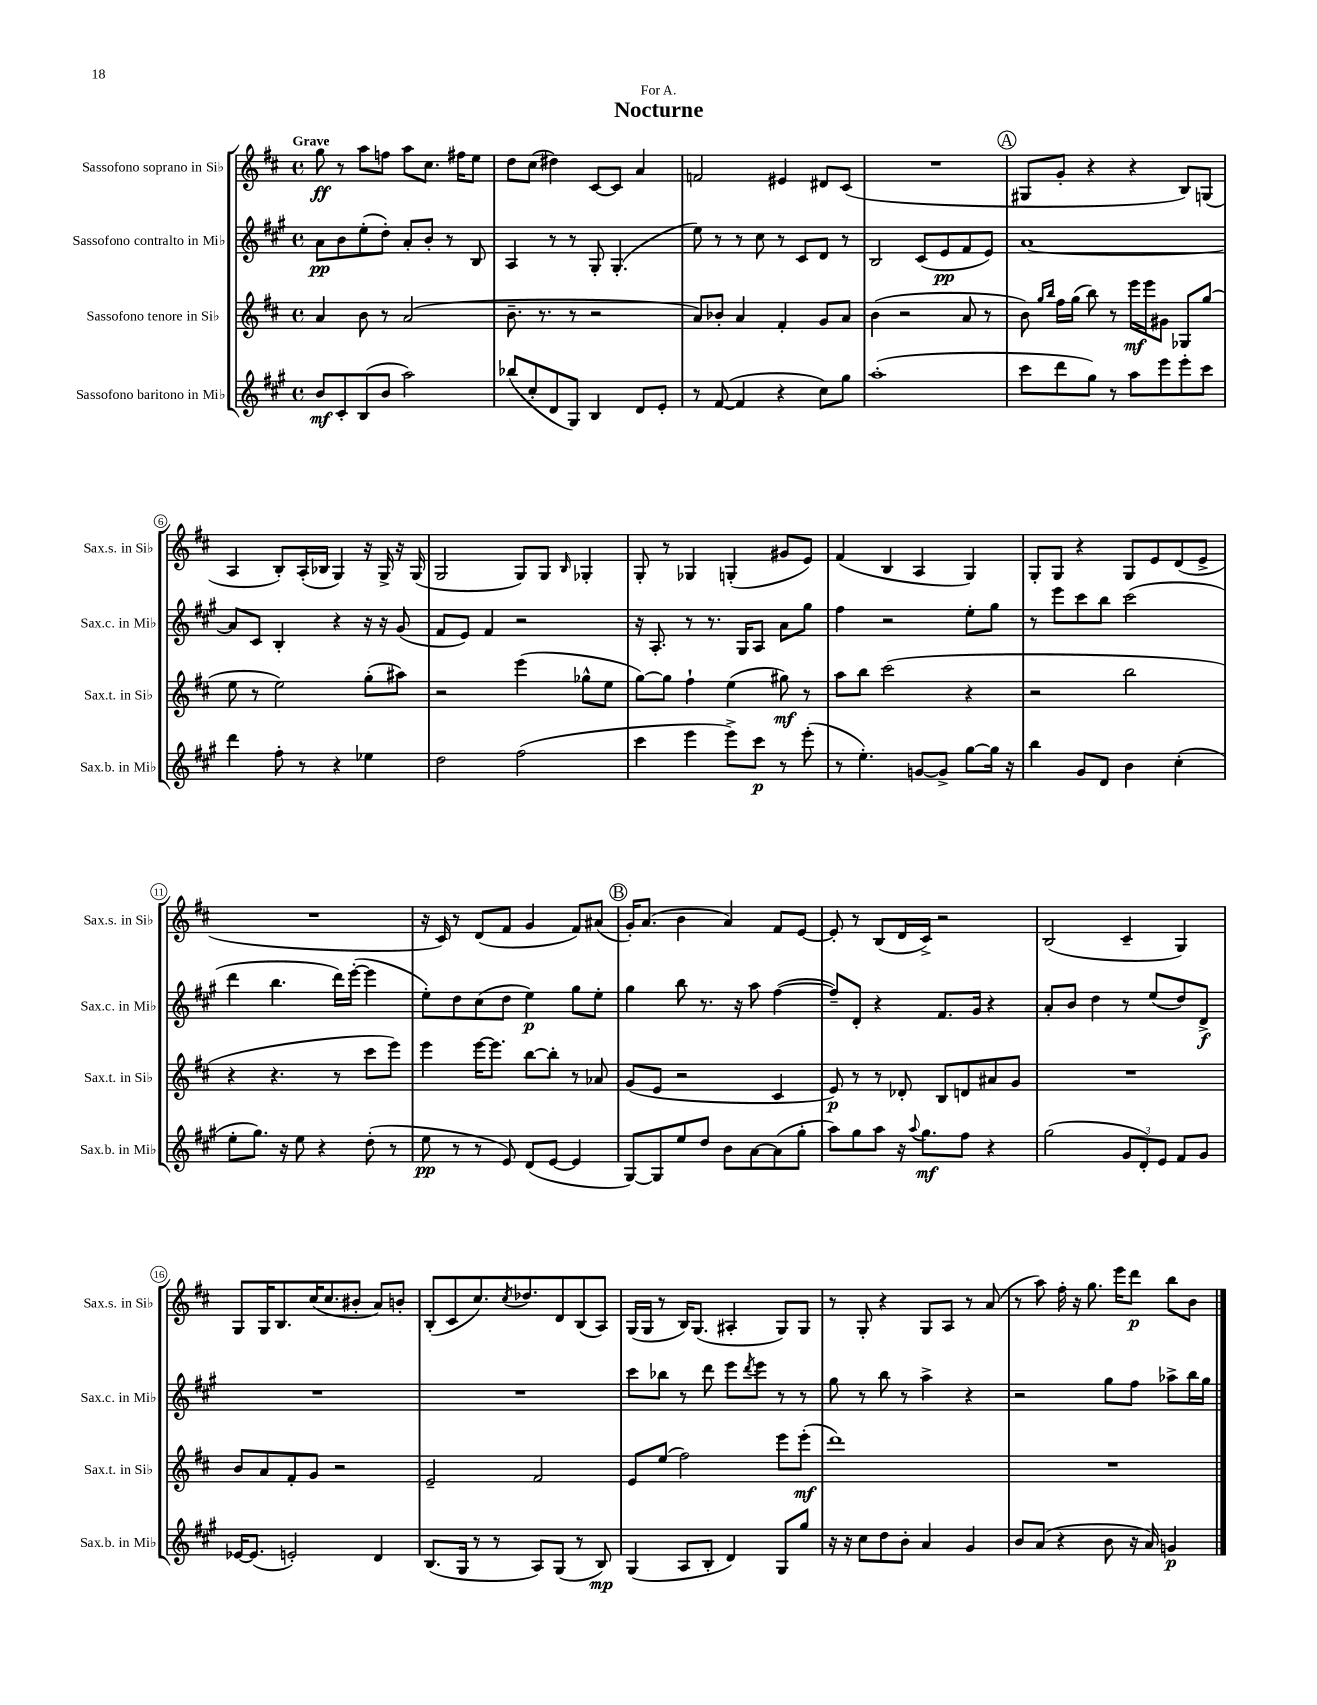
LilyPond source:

\header { title = "Nocturne" dedication = "For A." }
<<
\new StaffGroup <<
\new Staff = "s0" \with { instrumentName = "Sassofono soprano in Sib" shortInstrumentName = "Sax.s. in Sib" } {
    \clef treble \key d \major \defaultTimeSignature \time 4/4 \tempo "Grave"
    g''8\ff r8 a''8 f''8 a''8 cis''8. fis''16 e''8 |
    d''8 cis''8( dis''4) cis'8~ cis'8 a'4 |
    f'2 eis'4 dis'8 cis'8( |
    R1 |
    \mark \markup { \circle "A" } gis8 g'8-. r4 r4 b8) g8( |
    a4 b8-.) a16-.( bes16 g4) r16 g16-> r16 g16( |
    g2 g8) g8 \grace { b16 } ges4-. |
    g8-. r8 ges4 g4-.( gis'8 e'8) |
    fis'4( b4 a4 g4) |
    g8-. g8 r4 g8 e'8 d'8( e'8-> |
    R1 |
    r16 cis'16) r8 d'8( fis'8 g'4 fis'8) ais'8( |
    \mark \markup { \circle "B" } g'16-.) a'8.( b'4 a'4) fis'8 e'8~ |
    e'8-. r8 b8( d'16 cis'16->) r2 |
    b2( cis'4-- g4) |
    g8 g16 b8. cis''16( cis''8. bis'8-. a'8) b'8-. |
    b8-.( cis'8 cis''8.) \acciaccatura { cis''8 } des''8. d'8 b8( a8) |
    g16( g16 r8 b16) g8.( ais4-. g8) g8 |
    r8 g8-. r4 g8 a8 r8 a'8( |
    r8 a''8) fis''16-. r16 g''8. e'''16 d'''8\p b''8 b'8 \bar "|." |
}
\new Staff = "s1" \with { instrumentName = "Sassofono contralto in Mib" shortInstrumentName = "Sax.c. in Mib" } {
    \clef treble \key a \major \defaultTimeSignature \time 4/4
    a'8\pp b'8 e''8-.( d''8-.) a'8-. b'8-. r8 b8 |
    a4 r8 r8 gis8-. gis4.-.( |
    e''8) r8 r8 cis''8 r8 cis'8 d'8 r8 |
    b2 cis'8( e'8\pp fis'8 e'8) |
    \mark \markup { \circle "A" } a'1~ |
    a'8 cis'8 b4-. r4 r16 r16 gis'8( |
    fis'8 e'8) fis'4 r2 |
    r16 a8.-. r8 r8. gis16 a8 a'8 gis''8 |
    fis''4 r2 e''8-. gis''8 |
    r8 e'''8 cis'''8 b''8 cis'''2( |
    d'''4 b''4. d'''16) e'''16~-.( e'''4 |
    e''8-.) d''8 cis''8( d''8 e''4\p) gis''8 e''8-. |
    \mark \markup { \circle "B" } gis''4 b''8 r8. r16 a''8 fis''4~( |
    fis''8--) d'8-. r4 fis'8. gis'16 r4 |
    a'8-. b'8 d''4 r8 e''8( d''8) d'8->\f |
    R1 |
    R1 |
    cis'''8 bes''8 r8 d'''8 e'''8 \acciaccatura { d'''8 } e'''8 r8 r8 |
    gis''8 r8 b''8 r8 a''4-> r4 |
    r2 gis''8 fis''8 aes''8-> b''16 gis''16 \bar "|." |
}
\new Staff = "s2" \with { instrumentName = "Sassofono tenore in Sib" shortInstrumentName = "Sax.t. in Sib" } {
    \clef treble \key d \major \defaultTimeSignature \time 4/4
    a'4 b'8 r8 a'2( |
    b'8.-- r8. r8 r2 |
    a'8) bes'8-. a'4 fis'4-. g'8 a'8 |
    b'4( r2 a'8 r8 |
    \mark \markup { \circle "A" } b'8) \grace { g''16 b''16 } fis''16 g''16( b''8) r8 e'''16\mf e'''16 gis'8 ges8 g''8( |
    e''8 r8 e''2) g''8-.( ais''8) |
    r2 e'''4( ges''8-^ e''8 |
    g''8~) g''8 fis''4-! e''4( gis''8\mf) r8 |
    a''8 b''8 cis'''2( r4 |
    r2 b''2 |
    r4 r4. r8 cis'''8 e'''8) |
    e'''4 e'''16~ e'''8. b''8~ b''8-. r8 aes'8 |
    \mark \markup { \circle "B" } g'8( e'8 r2 cis'4 |
    e'8\p) r8 r8 des'8-. b8 d'8 ais'8 g'8 |
    R1 |
    b'8 a'8 fis'8-. g'8 r2 |
    e'2-- fis'2 |
    e'8 e''8( fis''2) e'''8 e'''8-.\mf( |
    d'''1) |
    R1 \bar "|." |
}
\new Staff = "s3" \with { instrumentName = "Sassofono baritono in Mib" shortInstrumentName = "Sax.b. in Mib" } {
    \clef treble \key a \major \defaultTimeSignature \time 4/4
    b'8\mf cis'8-. b8( b'8 a''2) |
    bes''8( cis''8-. d'8 gis8) b4 d'8 e'8-. |
    r8 fis'8~( fis'4 r4 cis''8) gis''8 |
    a''1-.( |
    \mark \markup { \circle "A" } cis'''8 d'''8 gis''8) r8 a''8 e'''8 e'''8-. cis'''8 |
    d'''4 fis''8-. r8 r4 ees''4 |
    d''2 fis''2( |
    cis'''4 e'''4 e'''8->) cis'''8\p r8 e'''8-.( |
    r8 e''4.-.) g'8~ g'8-> gis''8~ gis''16 r16 |
    b''4 gis'8 d'8 b'4 cis''4-.( |
    e''8-. gis''8.) r16 e''8 r4 d''8-.( r8 |
    e''8\pp r8 r8 e'8) d'8( e'8~ e'4 |
    \mark \markup { \circle "B" } gis8~) gis8 e''8 d''8 b'8 a'8~ a'8( gis''8-. |
    a''8) gis''8 a''8 r16 \appoggiatura { a''8 } gis''8.\mf fis''8 r4 |
    gis''2( \tuplet 3/2 { gis'8 d'8-.) e'8 } fis'8 gis'8 |
    ees'16~ ees'8.( e'2-.) d'4 |
    b8.( gis16 r8 r8 a8) gis8( r8 b8\mp) |
    gis4( a8 b8-. d'4) gis8 gis''8 |
    r16 r16 cis''8 d''8 b'8-. a'4 gis'4 |
    b'8 a'8( r4 b'8 r16 a'16) g'4\p \bar "|." |
}
>>
>>
\layout { \context { \Score \override BarNumber.stencil = #(make-stencil-circler 0.1 0.3 ly:text-interface::print) } }
